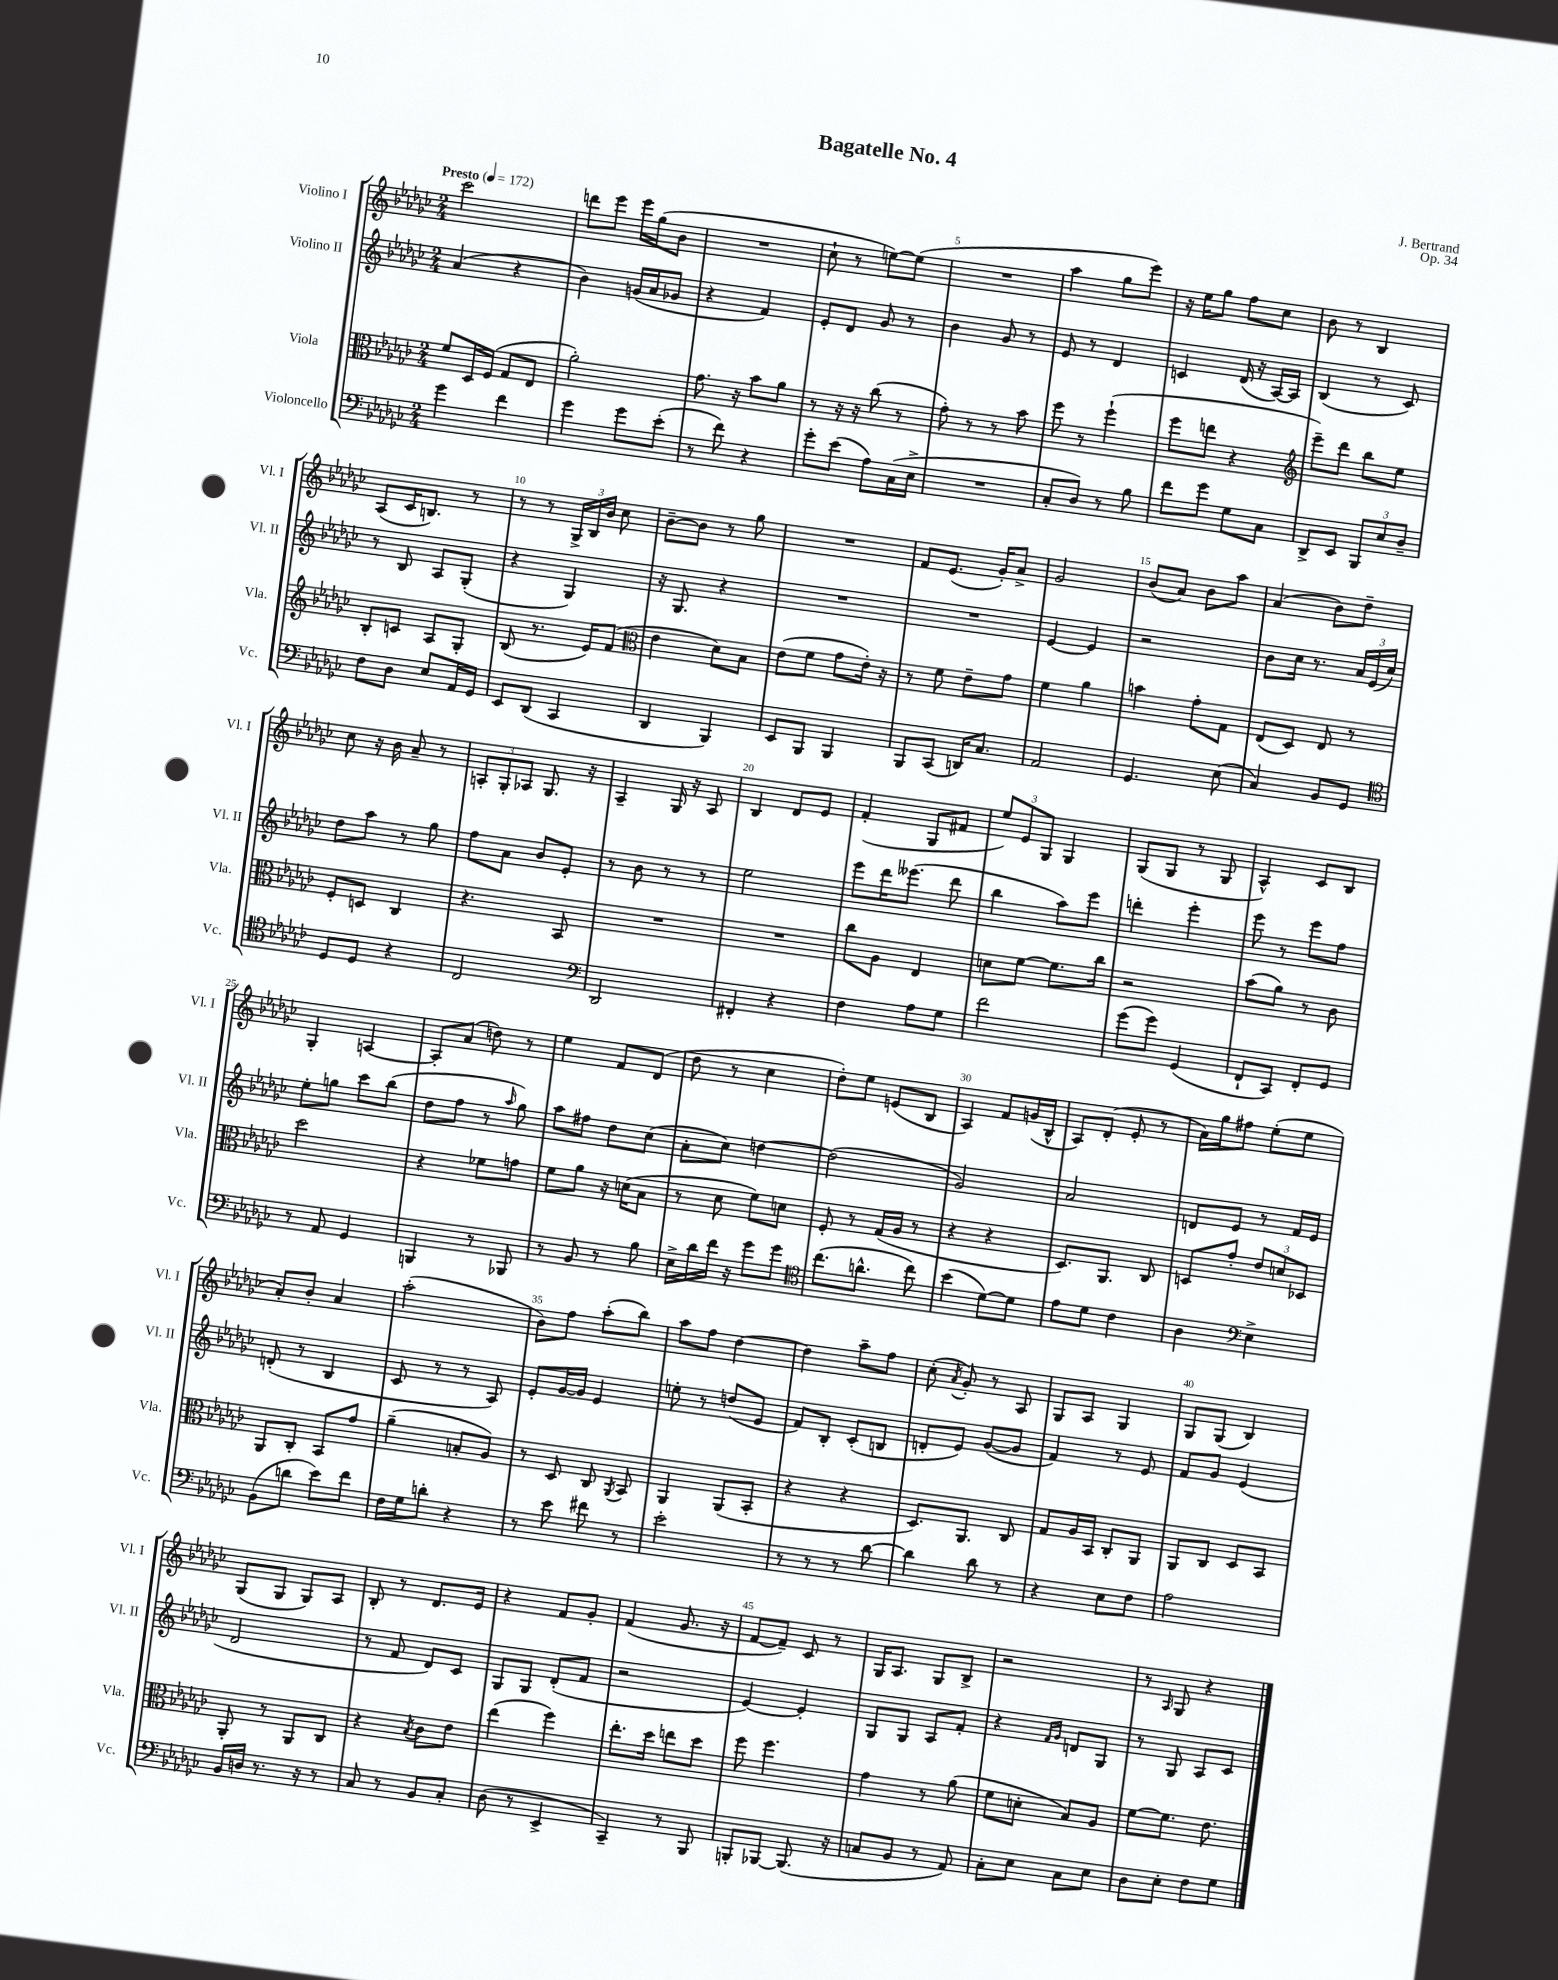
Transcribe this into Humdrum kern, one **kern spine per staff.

**kern	**kern	**kern	**kern
*part4	*part3	*part2	*part1
*staff4	*staff3	*staff2	*staff1
*I"Violoncello	*I"Viola	*I"Violino II	*I"Violino I
*I'Vc.	*I'Vla.	*I'Vl. II	*I'Vl. I
*clefF4	*clefC3	*clefG2	*clefG2
*k[b-e-a-d-g-c-]	*k[b-e-a-d-g-c-]	*k[b-e-a-d-g-c-]	*k[b-e-a-d-g-c-]
*M2/4	*M2/4	*M2/4	*M2/4
*MM172	*MM172	*MM172	*MM172
=1	=1	=1	=1
!	!	!	!LO:TX:a:B:t=Presto
4g-\	8f/L	(4a-/	2ccc-\
.	16D-/L	.	.
.	(16F/JJ	.	.
4f\	8G-/L	4r	.
.	8E-/J	.	.
=2	=2	=2	=2
4g-\	2a-'\)	4b-\)	8dddn\L
.	.	.	8eee-\J
8g-\L	.	(16gn/LL	16eee-\LL
.	.	16a-/J	(16gg-\J
(8e-'\J	.	8g-X/J	8b-\J
=3	=3	=3	=3
8r	8.g-\	4r	2r
8f\)	.	.	.
.	16r	.	.
4r	8b-\L	4f/)	.
.	8a-\J	.	.
=4	=4	=4	=4
8g-'\L	8r	8e-'/L	8cc-`\
(8e-\J	16r	8d-/J	8r
.	16r	.	.
8A-\L)	(8cc-\	8g-/	[8een\L)
(16C-\L	8r	8r	(8ee\J]
16E-^\JJ	.	.	.
=5	=5	=5	=5
2r	8g-'\)	4b-\	2r
.	8r	.	.
.	8r	8g-/	.
.	8b-\	8r	.
=6	=6	=6	=6
8C-'/L	8ff\	8e-/	4aa-\
8D-/J)	8r	8r	.
8r	(4ff`\	4d-/	8gg-\L
8B-\	.	.	8eee-\J)
=7	=7	=7	=7
8f\L	8ff\L	4cn/	16r
.	.	.	16ee-\KL
8g-\J	8een\J	.	8gg-\J
8G-\L	4r	(16d-/	8ff\L
.	.	16r	.
8C-\J	.	[16A-/LL)	8cc-\J
.	.	16A-/JJ]	.
=8	=8	=8	=8
*	*clefG2	*	*
8DD-^/L	8eee-~\L)	(4B-/	8b-\
8EE-/J	8ddd-\J	.	8r
12BBB-/L	8bb-\L	8r	4B-/
12E-/	.	.	.
.	8ee-\J	8c-/)	.
12D-~/J	.	.	.
!!LO:LB:g=z
=9	=9	=9	=9
8F\L	8B-'/L	8r	(8A-/L
8D-\J	8cn/J	8B-/	16c-/K
.	.	.	8.Bn/J)
8E-/L	8A-/L	8A-/L	.
16AA-/L	8G-'/J	(8G-'/J	8r
16GG-/JJ	.	.	.
=10	=10	=10	=10
8EE-/L	(8B-/	4r	8r
(8DD-/J	8.r	.	8r
4CC-/	.	4G-/)	24G-^/LL
.	.	.	24B-/
.	16e-/KL)	.	.
.	.	.	24b-/JJ
.	(8f/J	.	8cc-\
=11	=11	=11	=11
*	*clefC3	*	*
4DD-/	4e-\	16r	[8b-~\L
.	.	8.G-/	.
.	.	.	8b-\J]
4BBB-/)	8d-\L)	4r	8r
.	8B-\J	.	8gg-\
=12	=12	=12	=12
8EE-/L	(8e-\L	2r	2r
8BBB-/J	8f\J	.	.
4BBB-/	8g-\L	.	.
.	16e-'\Jk)	.	.
.	16r	.	.
=13	=13	=13	=13
8BBB-/L	8r	2r	8f/L
(8CC-/J	8f\	.	(8.e-/J
16DDn/KL)	8e-~\L	.	.
8.C-/J	.	.	16g-'/KL)
.	8g-\J	.	8a-^/J
=14	=14	=14	=14
2AA-/	4f\	[4e-/	2g-/
.	4a-\	4e-/]	.
=15	=15	=15	=15
4.GG-/	4bn\	2r	(8b-/L
.	.	.	8a-/J)
.	8g-'\L	.	8b-\L
(8E-\	8G-\J	.	8aa-\J
=16	=16	=16	=16
4C-/)	(8E-/L	8b-\L	(4a-/
.	8D-/J)	16cc-\Jk	.
.	.	8.r	.
8BB-/L	8E-/	.	8b-\L)
8GG-/J	8r	24a-/LL	8dd-~\J
.	.	(24e-/	.
.	.	24cc-/JJ)	.
!!LO:LB:g=z
=17	=17	=17	=17
*clefC4	*	*	*
8D-/L	8F'/L	8dd-\L	8cc-\
8D-/J	8Dn/J	8aa-\J	16r
.	.	.	16b-\
4r	4C-/	8r	8a-~/
.	.	8gg-\	8r
=18	=18	=18	=18
2C-/	4.r	8ff\L	12An'/L
.	.	.	12G-'/
.	.	8a-\J	.
.	.	.	12A-X/J
.	.	8b-/L	8.G-/
.	8BB-/	8e-'/J	.
.	.	.	16r
=19	=19	=19	=19
*clefF4	*	*	*
2DD-/	2r	8r	4A-~/
.	.	8b-\	.
.	.	8r	16G-/
.	.	.	16r
.	.	8r	8A-/
=20	=20	=20	=20
4FF#X'/	2r	2ee-\	4B-/
4r	.	.	8d-/L
.	.	.	8e-/J
=21	=21	=21	=21
4F\	8cc-\L	8eee-\L	(4f'/
.	8A-\J	16ddd-\K	.
.	.	(8.eee--X\J	.
8A-\L	4E-/	.	8G-/L
8G-\J	.	8ddd-\	8f#X/J
=22	=22	=22	=22
2f\	8dn\L	4bb-\	12ee-/L)
.	.	.	12e-/
.	[8f\J	.	.
.	.	.	12G-/J
.	8.f\L]	8aa-\L)	4G-/
.	.	8eee-\J	.
.	16cc-\Jk	.	.
=23	=23	=23	=23
(8g-\L	2r	4dddn'\	(8G-/L
8g-\J)	.	.	8G-/J
(4GG-/	.	4eee-'\	8r
.	.	.	8G-/
=24	=24	=24	=24
8FF`/L	(8b-\L	8eee-\	4A-^^/)
8CC-/J)	8a-\J)	8r	.
8FF'/L	8r	8eee-\L	8c-/L
8GG-/J	8c-\	8ff\J	8B-/J
!!LO:LB:g=z
=25	=25	=25	=25
8r	2dd-\	8ee-'\L	4G-'/
8AA-/	.	8ggn\J	.
4GG-/	.	8ccc-\L	[4An/
.	.	(8bb-\J	.
=26	=26	=26	=26
4BBBn/	4r	8dd-\L	8A'/L]
.	.	8ff\J	(8a-/J
8r	8f-X\L	8r	8ddn\)
.	.	16qqaa-/	.
8BBB-X/	8gn\J	8gg-\)	8r
=27	=27	=27	=27
8r	8f\L	8aa-\L	4ee-\
8BB-/	8a-\J	8ff#X\J	.
8r	16r	8dd-\L	8f/L
.	(16dn\KL	.	.
8B-\	8B-\J	(8cc-\J	(8d-/J
=28	=28	=28	=28
16E-^\LL	8r	8a-'\L	8dd-\
16d-\	.	.	.
16f\JJ	8d-\	8cc-\J)	8r
16r	.	.	.
8g-\L	8f\L)	[4ddn\	4cc-\
8g-\J	8dn\J	.	.
=29	=29	=29	=29
*clefC4	*	*	*
(8.cc-\L	8F'/	(2dd\]	8dd-'\L)
.	8r	.	8ee-\J
8.an^^\J	.	.	.
.	(16G-/LL	.	(8en/L
.	16A-/JJ	.	.
8cc-\)	8r	.	8B-/J
=30	=30	=30	=30
(4b-\	4r	2g-/)	4A-/)
[8d-\L)	4r	.	8f/L
8d-\J]	.	.	(16gn/L
.	.	.	16B-^^/JJ
=31	=31	=31	=31
8e-\L	8.D-/L)	2a-/	8A-/L)
8d-\J	.	.	(8d-'/J
.	8.AA-/J	.	.
4c-\	.	.	8e-'/
.	8C-/	.	8r
=32	=32	=32	=32
4A-\	8Dn/L	8dn/L	16a-\LL)
.	.	.	16gg-\J
.	8g-'/J	8e-/J	8ff#X\J
*clefF4	*	*	*
4E-^\	12e-/L	8r	(8ee-'\L
.	12dn/	.	.
.	.	16f/LL	8ee-\J
.	12D-X/J	.	.
.	.	16e-/JJ	.
!!LO:LB:g=z
=33	=33	=33	=33
(8BB-\L	8AA-/L	(8dn'/	8a-'/L)
8dn\J	8C-'/J	8r	8b-'/J
8e-\L)	8BB-/L	4B-/	4a-/
8f\J	8g-/J	.	.
=34	=34	=34	=34
16F\LL	(4a-~\	8c-/	(2aa-'\
16G-\J	.	.	.
8dn'\J	.	8r	.
4r	8Bn'/L	8r	.
.	8A-/J)	8A-/)	.
=35	=35	=35	=35
8r	8r	8e-'/L	8b-\L)
8e-\	8D-/	[16g-/L	8ff\J
.	.	16g-/JJ]	.
8f#X\	8C-/	4e-/	(8aa-'\L
.	8qAA-/	.	.
8r	8BB-/	.	8bb-\J)
=36	=36	=36	=36
2e-'\	4AA-/	8een'\	8aa-\L
.	.	8r	8ff\J
.	(8AA-/L	(8ddn/L	[4dd-\
.	8BB-'/J	8e-/J	.
=37	=37	=37	=37
8r	4r	8f/L)	4dd-\]
8r	.	8B-'/J	.
8r	4r	(8c-'/L	8aa-~\L
[8d-\	.	8Bn/J	8ff\J
=38	=38	=38	=38
4d-\]	8.D-/L)	8dn'/L	(8cc-'\
.	.	.	8qa-/
.	.	8e-/J)	8g-'/)
.	8.AA-/J	.	.
8d-\	.	([8g-/L	8r
8r	8C-/	8g-/J]	8A-/
=39	=39	=39	=39
4r	8G-/L	4f/)	8G-/L
.	16A-/L	.	8A-/J
.	16BB-/JJ	.	.
8E-\L	8C-'/L	8r	4G-/
8F\J	8AA-/J	8e-/	.
=40	=40	=40	=40
2A-\	8AA-/L	8f/L	8G-/L
.	8C-/J	8g-/J	(8G-/J
.	8D-/L	(4e-/	4B-/)
.	8BB-/J	.	.
!!LO:LB:g=z
=41	=41	=41	=41
16BB-/LL	8AA-'/	2d-/	(8G-/L
16Dn/JJ	.	.	.
8.r	8r	.	8G-/J
.	8AA-/L	.	8G-/L)
16r	.	.	.
8r	8C-/J	.	8A-/J
=42	=42	=42	=42
8C-/	4r	8r	8B-'/
8r	.	8f/	8r
.	8qB-/	.	.
8BB-/L	8c-\L	8d-/L)	8.d-/L
8C-'/J	8e-\J	8c-/J	.
.	.	.	16e-/Jk
=43	=43	=43	=43
(8D-\	(4ee-\	8G-/L	4r
8r	.	8G-/J	.
4EE-^/	4ff\)	(8d-'/L	8f/L
.	.	8f/J	8g-'/J
=44	=44	=44	=44
4CC-~/)	8.ee-'\L	2r	(4f/
.	16dd-\Jk	.	.
8r	8een\L	.	8.g-/
8BBB-/	8dd-\J	.	.
.	.	.	16r
=45	=45	=45	=45
8BBBn'/L	8ff\	[4e-/)	[8f/L
[8BBB-X/J	4.ff\	.	8f~/J])
(8.BBB-/]	.	4e-'/]	8c-/
.	.	.	8r
16r	.	.	.
=46	=46	=46	=46
8Cn/L	4g-\	8G-/L	16G-/KL
.	.	.	8.A-/J
8BB-/J	.	8G-/J	.
8r	8r	8A-/L	8G-/L
8AA-/)	(8a-\	8f'/J	8B-^/J
=47	=47	=47	=47
8C-'\L	8f\L	4r	2r
8E-\J	8dn'\J	.	.
.	.	16qqf/LL	.
.	.	16qqg-/JJ	.
8C-\L	8B-/L)	8dn/L	.
8E-\J	8A-/J	8G-/J	.
=48	=48	=48	=48
8D-\L	[8f\L	8r	8r
.	.	.	16qqA-/
8E-'\J	8.f\J]	8G-/	8G-/
8F\L	.	8A-/L	4r
.	8.e-\	.	.
8G-\J	.	8c-/J	.
==	==	==	==
*-	*-	*-	*-
